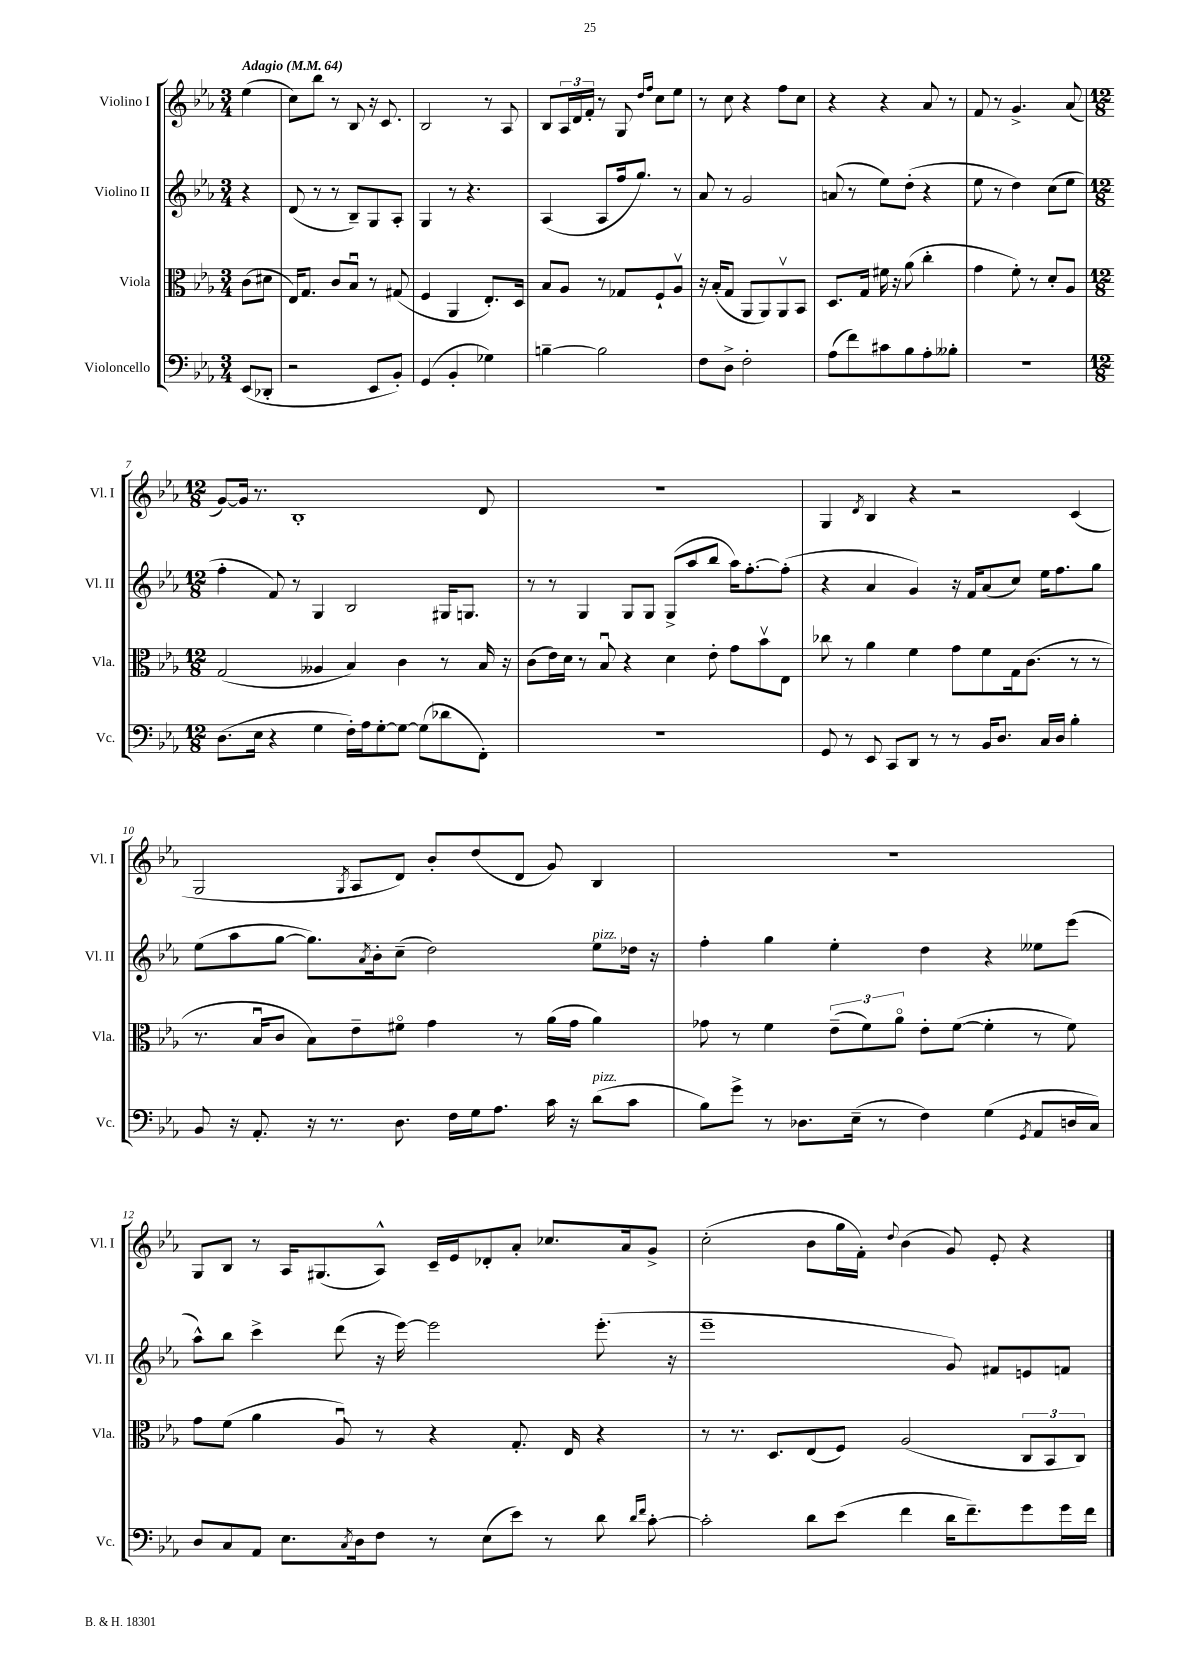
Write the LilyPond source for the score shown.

<<
\new StaffGroup <<
\new Staff = "s0" \with { instrumentName = "Violino I" shortInstrumentName = "Vl. I" } {
    \clef treble \key ees \major \numericTimeSignature \time 3/4 \partial 4 \tempo "Adagio" 4 = 64
    ees''4( |
    c''8) bes''8 r8 bes8 r16 c'8. |
    bes2 r8 aes8 |
    bes8 \tuplet 3/2 { aes16 d'16 f'16-. } r8 g8 \grace { d''16 f''16 } c''8 ees''8 |
    r8 c''8 r4 f''8 c''8 |
    r4 r4 aes'8 r8 |
    f'8 r8 g'4.-> aes'8( |
    \numericTimeSignature \time 12/8 g'8~) g'16 r8. bes1-. d'8 |
    R1. |
    g4 \acciaccatura { d'8 } bes4 r4 r2 c'4( |
    g2 \acciaccatura { g8 } aes8 d'8) bes'8-. d''8( d'8 g'8) bes4 |
    R1. |
    g8 bes8 r8 aes16 gis8.( aes8-^) c'16-- ees'16 des'8-. aes'8-. ces''8. aes'16 g'8-> |
    c''2-.( bes'8 g''16 f'16-.) \appoggiatura { d''8 } bes'4( g'8) ees'8-. r4 \bar "|." |
}
\new Staff = "s1" \with { instrumentName = "Violino II" shortInstrumentName = "Vl. II" } {
    \clef treble \key ees \major \numericTimeSignature \time 3/4 \partial 4
    r4 |
    d'8( r8 r8 bes8--) g8 aes8-. |
    g4 r8 r4. |
    aes4( aes8 f''16 g''8.) r8 |
    aes'8 r8 g'2 |
    a'8( r8 ees''8) d''8-.( r4 |
    ees''8 r8 d''4) c''8( ees''8 |
    \numericTimeSignature \time 12/8 f''4-. f'8) r8 g4 bes2 gis16 g8. |
    r8 r8 g4 g8 g8 g8->( aes''8 bes''8 aes''16) f''8.~-. f''8-.( |
    r4 aes'4 g'4) r16 f'16 aes'8( c''8) ees''16 f''8. g''8 |
    ees''8( aes''8 g''8~ g''8.) \acciaccatura { aes'8 } bes'16-. c''8--( d''2) ees''8^\markup { \italic "pizz." } des''16 r16 |
    f''4-. g''4 ees''4-. d''4 r4 eeses''8 ees'''8( |
    aes''8-^) bes''8 c'''4-> d'''8( r16 ees'''16~) ees'''2 ees'''8.-.( r16 |
    ees'''1-- g'8) fis'8 e'8 f'8 \bar "|." |
}
\new Staff = "s2" \with { instrumentName = "Viola" shortInstrumentName = "Vla." } {
    \clef alto \key ees \major \numericTimeSignature \time 3/4 \partial 4
    c'8( dis'8 |
    ees16) g8. c'8 bes8\downbow r8 gis8( |
    f4 aes,4 ees8.-.) d16 |
    bes8 aes8 r8 ges8 f8-! aes8\upbow |
    r16 bes16-.( g8 aes,8 aes,8) aes,8\upbow bes,8 |
    d8. g16 fis'16 r16 aes'8( c''4-. |
    g'4 f'8-.) r8 d'8-. aes8 |
    \numericTimeSignature \time 12/8 g2( aeses4 bes4) c'4 r8 bes16 r16 |
    c'8( ees'16) d'16 r8 bes8\downbow r4 d'4 ees'8-. g'8 bes'8\upbow ees8 |
    ces''8 r8 aes'4 f'4 g'8 f'8 g16 c'8.( r8 r8 |
    r8. bes16\downbow c'8 bes8) ees'8-- fis'8\flageolet g'4 r8 aes'16( g'16 aes'4) |
    ges'8 r8 f'4 \tuplet 3/2 { ees'8--( f'8) aes'8\flageolet } ees'8-. f'8~( f'4-. r8 f'8) |
    g'8 f'8( aes'4 aes8\downbow) r8 r4 g8.-. ees16 r4 |
    r8 r8. d8. ees8( f8) aes2( \tuplet 3/2 { c8 bes,8 c8) } \bar "|." |
}
\new Staff = "s3" \with { instrumentName = "Violoncello" shortInstrumentName = "Vc." } {
    \clef bass \key ees \major \numericTimeSignature \time 3/4 \partial 4
    ees,8( des,8-. |
    r2 ees,8 bes,8-.) |
    g,4( bes,4-. ges4) |
    b4~-- b2 |
    f8 d8-> f2-. |
    aes8( f'8) cis'8 bes8 aes8-. beses8-. |
    R2. |
    \numericTimeSignature \time 12/8 d8.( ees16 r4 g4 f16-.) aes16 g8~-. g8~ g8( des'8 f,8-.) |
    R1. |
    g,8 r8 ees,8 c,8 d,8 r8 r8 bes,16 d8. c16 d16 bes4-. |
    bes,8 r16 aes,8.-. r16 r8. d8. f16 g16 aes8. c'16 r16 d'8^\markup { \italic "pizz." }( c'8 |
    bes8) g'8-> r8 des8. ees16--( r8 f4) g4( \acciaccatura { g,8 } aes,8 d16 c16) |
    d8 c8 aes,8 ees8. \acciaccatura { c8 } d16 f8 r8 ees8( ees'8) r8 d'8 \grace { d'16 f'16 } c'8~-. |
    c'2-. d'8 ees'8( f'4 d'16 f'8.--) g'8 g'16 f'16 \bar "|." |
}
>>
>>
